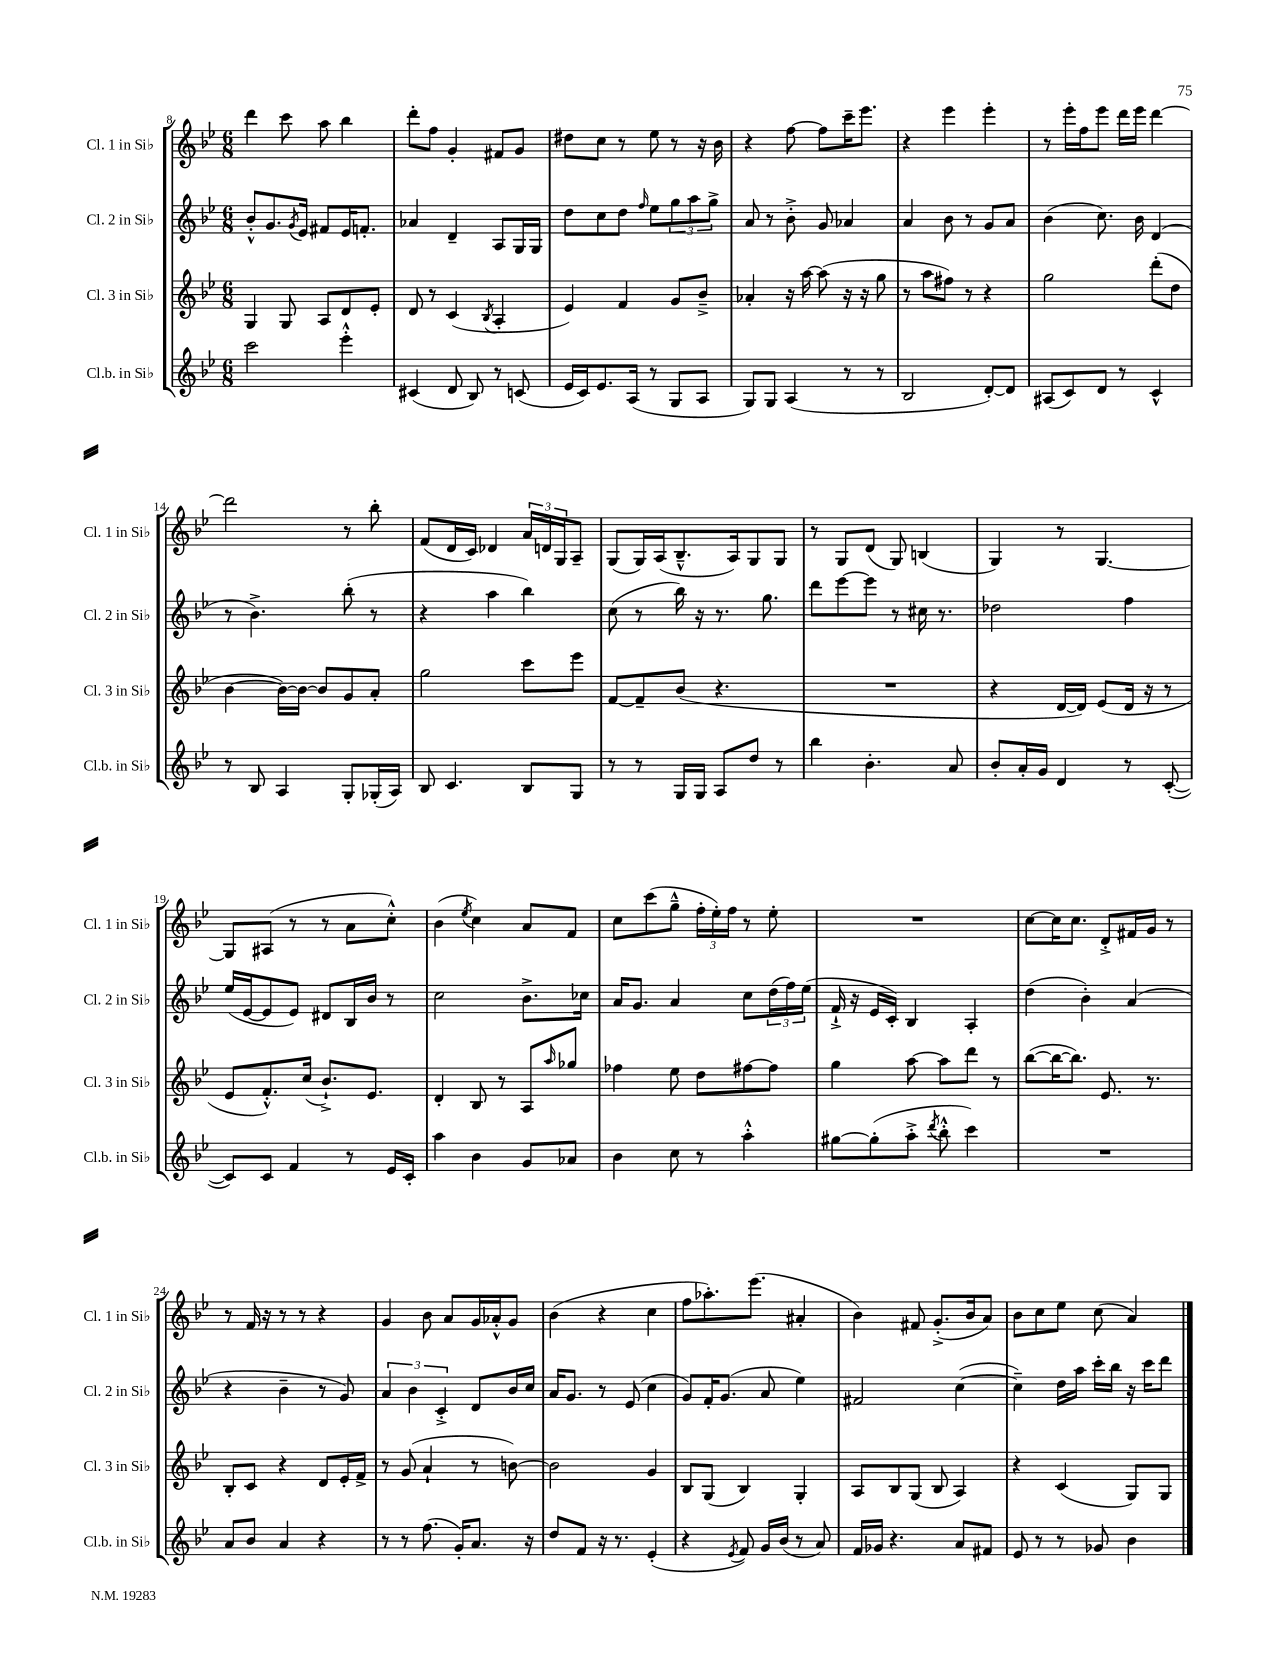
<<
\new StaffGroup <<
\new Staff = "s0" \with { instrumentName = "Cl. 1 in Sib" shortInstrumentName = "Cl. 1 in Sib" } {
    \clef treble \key bes \major \numericTimeSignature \time 6/8
    d'''4 c'''8 a''8 bes''4 |
    d'''8-. f''8 g'4-. fis'8 g'8 |
    dis''8 c''8 r8 ees''8 r8 r16 bes'16 |
    r4 f''8~ f''8 c'''16-- ees'''8. |
    r4 ees'''4 ees'''4-. |
    r8 ees'''16-. f''16 ees'''8 d'''16 ees'''16 d'''4~ |
    d'''2 r8 bes''8-. |
    f'8( d'16 c'16) des'4 \tuplet 3/2 { a'16 d'16 g16 } a8-- |
    g8( g16) a16( bes8.---^ a16) g8 g8 |
    r8 g8 d'8( g8) b4( |
    g4) r8 g4.~ |
    g8 ais8( r8 r8 a'8 c''8-.-^) |
    bes'4( \acciaccatura { ees''8 } c''4) a'8 f'8 |
    c''8 c'''8( g''8---^ \tuplet 3/2 { f''16-. ees''16-.) f''16 } r8 ees''8-. |
    R2. |
    c''8~ c''16 c''8. d'8-.-> fis'16 g'16 r8 |
    r8 f'16 r16 r8 r8 r4 |
    g'4 bes'8 a'8 g'16 aes'16-.-^ g'8 |
    bes'4( r4 c''4 |
    f''8 aes''8.-.) ees'''8.( ais'4-. |
    bes'4) fis'8 g'8.-.->( bes'16 a'8) |
    bes'8 c''8 ees''8 c''8( a'4) \bar "|." |
}
\new Staff = "s1" \with { instrumentName = "Cl. 2 in Sib" shortInstrumentName = "Cl. 2 in Sib" } {
    \clef treble \key bes \major \numericTimeSignature \time 6/8
    bes'8-.-^ g'8. \acciaccatura { g'8 } ees'16 fis'8 ees'16 f'8.-. |
    aes'4 d'4-- a8 g16 g16 |
    d''8 c''8 d''8 \grace { f''16 } ees''8 \tuplet 3/2 { g''8 a''8 g''8-> } |
    a'8 r8 bes'8-.-> g'8 aes'4 |
    a'4 bes'8 r8 g'8 a'8 |
    bes'4( c''8.) bes'16 d'4( |
    r8 bes'4.->) bes''8-.( r8 |
    r4 a''4 bes''4) |
    c''8( r8 bes''16) r16 r8. g''8. |
    d'''8 ees'''8~ ees'''8 r8 cis''16 r8. |
    des''2 f''4 |
    ees''16( ees'16~ ees'8 ees'8) dis'8 bes16 bes'16 r8 |
    c''2 bes'8.-> ces''16 |
    a'16 g'8. a'4 c''8 \tuplet 3/2 { d''16( f''16) ees''16( } |
    f'16-!-> r16 ees'16 c'16-.) bes4 a4-. |
    d''4( bes'4-.) a'4( |
    r4 bes'4-- r8 g'8) |
    \tuplet 3/2 { a'4 bes'4 c'4-.-> } d'8 bes'16 c''16 |
    a'16 g'8. r8 ees'8( c''4 |
    g'8) f'16-. g'8.( a'8 ees''4) |
    fis'2 c''4~( |
    c''4--) d''16 a''16 c'''16-. bes''16 r16 c'''16 d'''8 \bar "|." |
}
\new Staff = "s2" \with { instrumentName = "Cl. 3 in Sib" shortInstrumentName = "Cl. 3 in Sib" } {
    \clef treble \key bes \major \numericTimeSignature \time 6/8
    g4 g8 a8 d'8 ees'8-. |
    d'8 r8 c'4( \acciaccatura { bes8 } a4-. |
    ees'4) f'4 g'8 bes'8---> |
    aes'4-. r16 a''16~ a''8( r16 r16 g''8 |
    r8 a''8 fis''8) r8 r4 |
    g''2 d'''8-.( d''8 |
    bes'4~ bes'16~) bes'16~ bes'8 g'8 a'8-. |
    g''2 c'''8 ees'''8 |
    f'8~ f'8-- bes'8( r4. |
    R2. |
    r4 d'16~ d'16) ees'8( d'16 r16 r8 |
    ees'8 f'8.-.-^) c''16( bes'8.-!->) ees'8. |
    d'4-. bes8 r8 a8 \grace { a''16 } ges''8 |
    fes''4 ees''8 d''8 fis''8~ fis''8 |
    g''4 a''8~ a''8 d'''8 r8 |
    bes''8~( bes''16~ bes''8.) ees'8. r8. |
    bes8-. c'8 r4 d'8 ees'16-. f'16-> |
    r8 g'8( a'4-! r8 b'8~) |
    b'2 g'4 |
    bes8 g8( bes4) g4-. |
    a8 bes8 g8( bes8 a4) |
    r4 c'4( g8) g8 \bar "|." |
}
\new Staff = "s3" \with { instrumentName = "Cl.b. in Sib" shortInstrumentName = "Cl.b. in Sib" } {
    \clef treble \key bes \major \numericTimeSignature \time 6/8
    c'''2 ees'''4-.-^ |
    cis'4( d'8 bes8) r8 c'8( |
    ees'16 c'16) ees'8. a16( r8 g8 a8 |
    g8) g8 a4( r8 r8 |
    bes2 d'8~-.) d'8 |
    ais8( c'8) d'8 r8 c'4-^ |
    r8 bes8 a4 g8-. ges16-.( a16) |
    bes8 c'4. bes8 g8 |
    r8 r8 g16 g16 a8 d''8 r8 |
    bes''4 bes'4.-. a'8 |
    bes'8-. a'16-. g'16 d'4 r8 c'8~-.( |
    c'8) c'8 f'4 r8 ees'16 c'16-. |
    a''4 bes'4 g'8 aes'8 |
    bes'4 c''8 r8 a''4-.-^ |
    gis''8~ gis''8-.( a''8-.-> \acciaccatura { d'''8 } bes''8-.-^ c'''4) |
    R2. |
    a'8 bes'8 a'4 r4 |
    r8 r8 f''8.( g'16-.) a'8. r16 |
    d''8 f'8 r16 r8. ees'4-.( |
    r4 \acciaccatura { ees'8 } f'8) g'16 bes'16( r8 a'8) |
    f'16 ges'16 r4. a'8 fis'8 |
    ees'8 r8 r8 ges'8 bes'4 \bar "|." |
}
>>
>>
\layout { \context { \Score currentBarNumber = #8 } }
